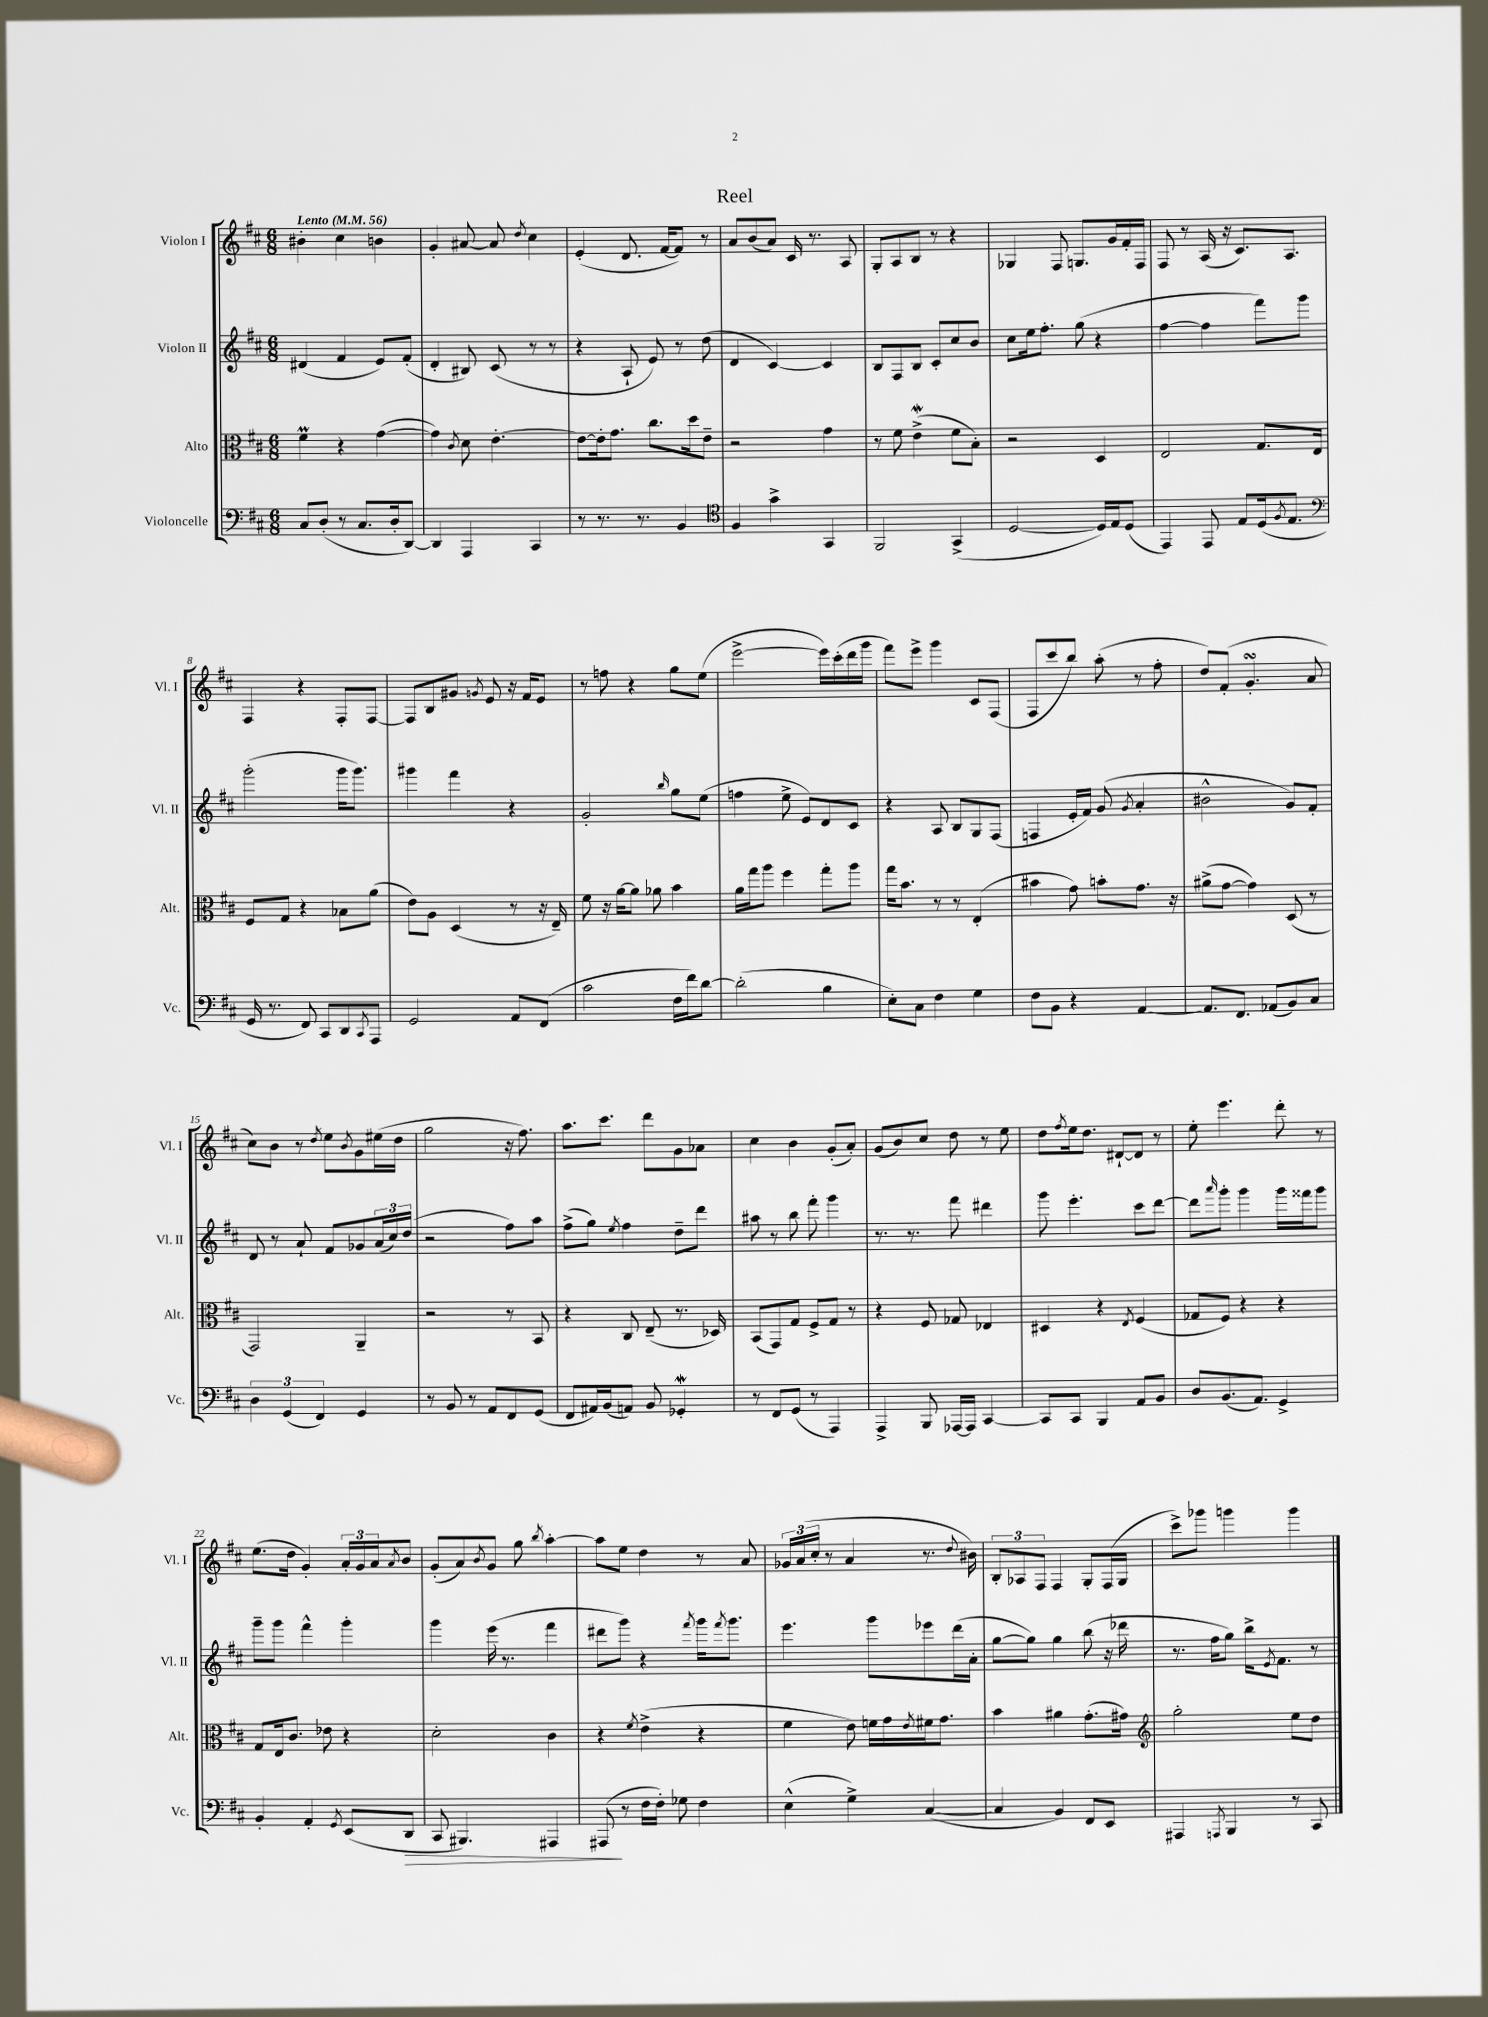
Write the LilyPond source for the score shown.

\header { title = "Reel" }
<<
\new StaffGroup <<
\new Staff = "s0" \with { instrumentName = "Violon I" shortInstrumentName = "Vl. I" } {
    \clef treble \key d \major \numericTimeSignature \time 6/8 \tempo "Lento" 4 = 56
    bis'4-. cis''4 b'4 |
    g'4-. ais'8~ ais'8 \acciaccatura { d''8 } cis''4 |
    e'4-.( d'8. fis'16~ fis'8) r8 |
    a'8 b'8( a'8) cis'16 r8. a8 |
    g8-. a8 b8 r8 r4 |
    ges4 fis8 g8. g'16 fis'16-. fis16 |
    fis8 r8 a16( r16 cis'8.) a8. |
    fis4 r4 fis8-. fis8~ |
    fis8 b8 gis'8 \acciaccatura { g'8 } e'8 r16 fis'16 e'8 |
    r8 f''8 r4 g''8 e''8( |
    e'''2~-> e'''16) cis'''16-.( d'''16 g'''16 |
    fis'''8) e'''8-> g'''4 cis'8 fis8( |
    fis8 cis'''8 b''8) a''8-.( r8 fis''8-. |
    d''8) fis'8-.( g'4.-.\turn a'8 |
    cis''8) b'8 r8 \acciaccatura { d''8 } e''8 \acciaccatura { b'8 } g'8 eis''16( d''16 |
    g''2 r16 fis''8.) |
    a''8. cis'''8. d'''8 g'8 aes'8 |
    cis''4 b'4 g'8-.( a'8-.) |
    g'8( b'8) cis''8 d''8 r8 e''8 |
    d''8 \acciaccatura { fis''8 } e''16 d''8. dis'8~-! dis'8 r8 |
    e''8-. e'''4. d'''8-. r8 |
    e''8.( d''16 g'4-.) \tuplet 3/2 { a'16-. g'16 a'16 } \acciaccatura { a'8 } b'8 |
    g'8-.( a'8) \acciaccatura { b'8 } g'8 g''8 \acciaccatura { b''8 } a''4~-. |
    a''8 e''8 d''4 r8 a'8 |
    \tuplet 3/2 { ges'16 a'16( cis''16-. } r8 a'4 r8. \appoggiatura { d''8 } bis'16) |
    \tuplet 3/2 { b8-. aes8 fis8 } fis4 g8-. fis16( g16 |
    cis'''8->) ges'''8 g'''4 g'''4 \bar "|." |
}
\new Staff = "s1" \with { instrumentName = "Violon II" shortInstrumentName = "Vl. II" } {
    \clef treble \key d \major \numericTimeSignature \time 6/8
    dis'4( fis'4 e'8) fis'8-.( |
    d'4-. bis8) cis'8( r8 r8 |
    r4 a8-! e'8) r8 d''8( |
    d'4 cis'4~) cis'4 |
    b8 fis8 b8 cis'8-. cis''8 b'8 |
    cis''8 e''16 fis''8.-. g''8( r4 |
    fis''4~ fis''4 fis'''8) g'''8 |
    g'''2-.( g'''16 g'''8.) |
    gis'''4 fis'''4 r4 |
    g'2-. \grace { b''16 } g''8 e''8( |
    f''4 e''8-> e'8) d'8 cis'8 |
    r4 a8 b8 g8 fis8( |
    f4 e'16-. fis'16) g'8( \acciaccatura { g'8 } a'4-. |
    bis'2-^ g'8) fis'8-. |
    d'8 r8 a'8-! fis'8 ges'8 \tuplet 3/2 { a'16( cis''16) d''16( } |
    r2 fis''8) a''8 |
    fis''8->( g''8) \acciaccatura { e''8 } fis''4 d''8-- d'''8 |
    ais''8 r8 b''8 fis'''8-. g'''4 |
    r8. r8. fis'''8 dis'''4 |
    g'''8 e'''4.-. cis'''8 d'''8~ |
    d'''8 \grace { a'''16 } g'''8-. g'''4 g'''16 fisis'''16 g'''8 |
    g'''8-- g'''8 fis'''4-^ g'''4-. |
    g'''4 e'''16( r8. fis'''4 |
    dis'''8 g'''8) r4 \acciaccatura { fis'''8 } g'''16 \acciaccatura { fis'''8 } g'''8. |
    e'''4. g'''8 ees'''8 d'''16( a'16-. |
    g''8~ g''8) g''4 b''8( r16 des'''16 |
    r8. fis''16 g''8) b''16-> \acciaccatura { e'8 } fis'8. r8 \bar "|." |
}
\new Staff = "s2" \with { instrumentName = "Alto" shortInstrumentName = "Alt." } {
    \clef alto \key d \major \numericTimeSignature \time 6/8
    fis'4\prall r4 g'4~( |
    g'4) \acciaccatura { cis'8 } d'8 e'4.~-. |
    e'8~ e'16-. g'8. cis''8. d''16 e'8-- |
    r2 g'4 |
    r8 fis'8 e'4->\mordent( fis'8 b8-.) |
    r2 d4 |
    e2 g8. e16 |
    fis8 g8 r4 bes8 a'8( |
    e'8) a8 d4( r8 r16 e16--) |
    fis'8 r16 a'16~ a'8 aes'8 b'4 |
    a'16 g''16 a''8 fis''4 g''8-. a''8 |
    g''16 b'8. r8 r8 e4-.( |
    bis'4 g'8) b'8-. g'8. r16 |
    ais'8->( g'8~ g'4) d8( r8 |
    g,2) a,4-- |
    r2 r8 b,8 |
    r4 cis8 e8--( r8. des16) |
    b,8( g,8) g8 fis8-> g8 r8 |
    r4 fis8 ges8 ees4 |
    dis4 r4 \acciaccatura { e8 } fis4( |
    ges8 fis8) r4 r4 |
    g8 e16 cis'8. ees'8 r4 |
    d'2-. cis'4 |
    r4 \acciaccatura { fis'8 } e'4->( r4 |
    fis'4 e'8) f'16 g'16 \acciaccatura { e'8 } fis'16 g'8. |
    b'4 ais'4 g'8.-.( gis'16) |
    \clef treble g''2-. e''8 d''8 \bar "|." |
}
\new Staff = "s3" \with { instrumentName = "Violoncelle" shortInstrumentName = "Vc." } {
    \clef bass \key d \major \numericTimeSignature \time 6/8
    cis8 d8-.( r8 cis8. d16-. d,8~) |
    d,4 a,,4 cis,4 |
    r8 r8. r8. b,4 |
    \clef tenor fis4 g'4-> g,4 |
    fis,2 g,4->( |
    d2~ d16) e16 d8( |
    e,4) e,8 e8 d16( \acciaccatura { fis8 } e8. |
    \clef bass g,16 r8. fis,8) cis,8 d,8 \acciaccatura { cis,8 } a,,8 |
    g,2 a,8 fis,8( |
    cis'2 fis16 fis'16) d'8~ |
    d'2-.( b4 |
    e8-.) cis8 fis4 g4 |
    fis8 b,8 r4 a,4~ |
    a,8. fis,8. aes,8( b,8) cis8 |
    \tuplet 3/2 { d4 g,4( fis,4) } g,4 |
    r8 b,8 r8 a,8 fis,8 g,8( |
    fis,8 ais,16) b,16( a,8) b,8 ges,4-.\mordent |
    r8 fis,8 g,8( r8 a,,4) |
    a,,4-> b,,8 aes,,16~ aes,,16 cis,4~ |
    cis,8 cis,8 b,,4 a,8 b,8 |
    d8 b,8.( a,8.) g,4-> |
    b,4-. a,4-. \acciaccatura { g,8 } e,8( d,8\> |
    cis,8 bis,,4.) ais,,4 |
    ais,,8\!( r8 fis16 fis16-.) ges8 fis4 |
    e4-^( g4->) cis4~( |
    cis4 b,4) fis,8 e,8 |
    ais,,4 \acciaccatura { a,,8 } b,,4 r8 cis,8 \bar "|." |
}
>>
>>
